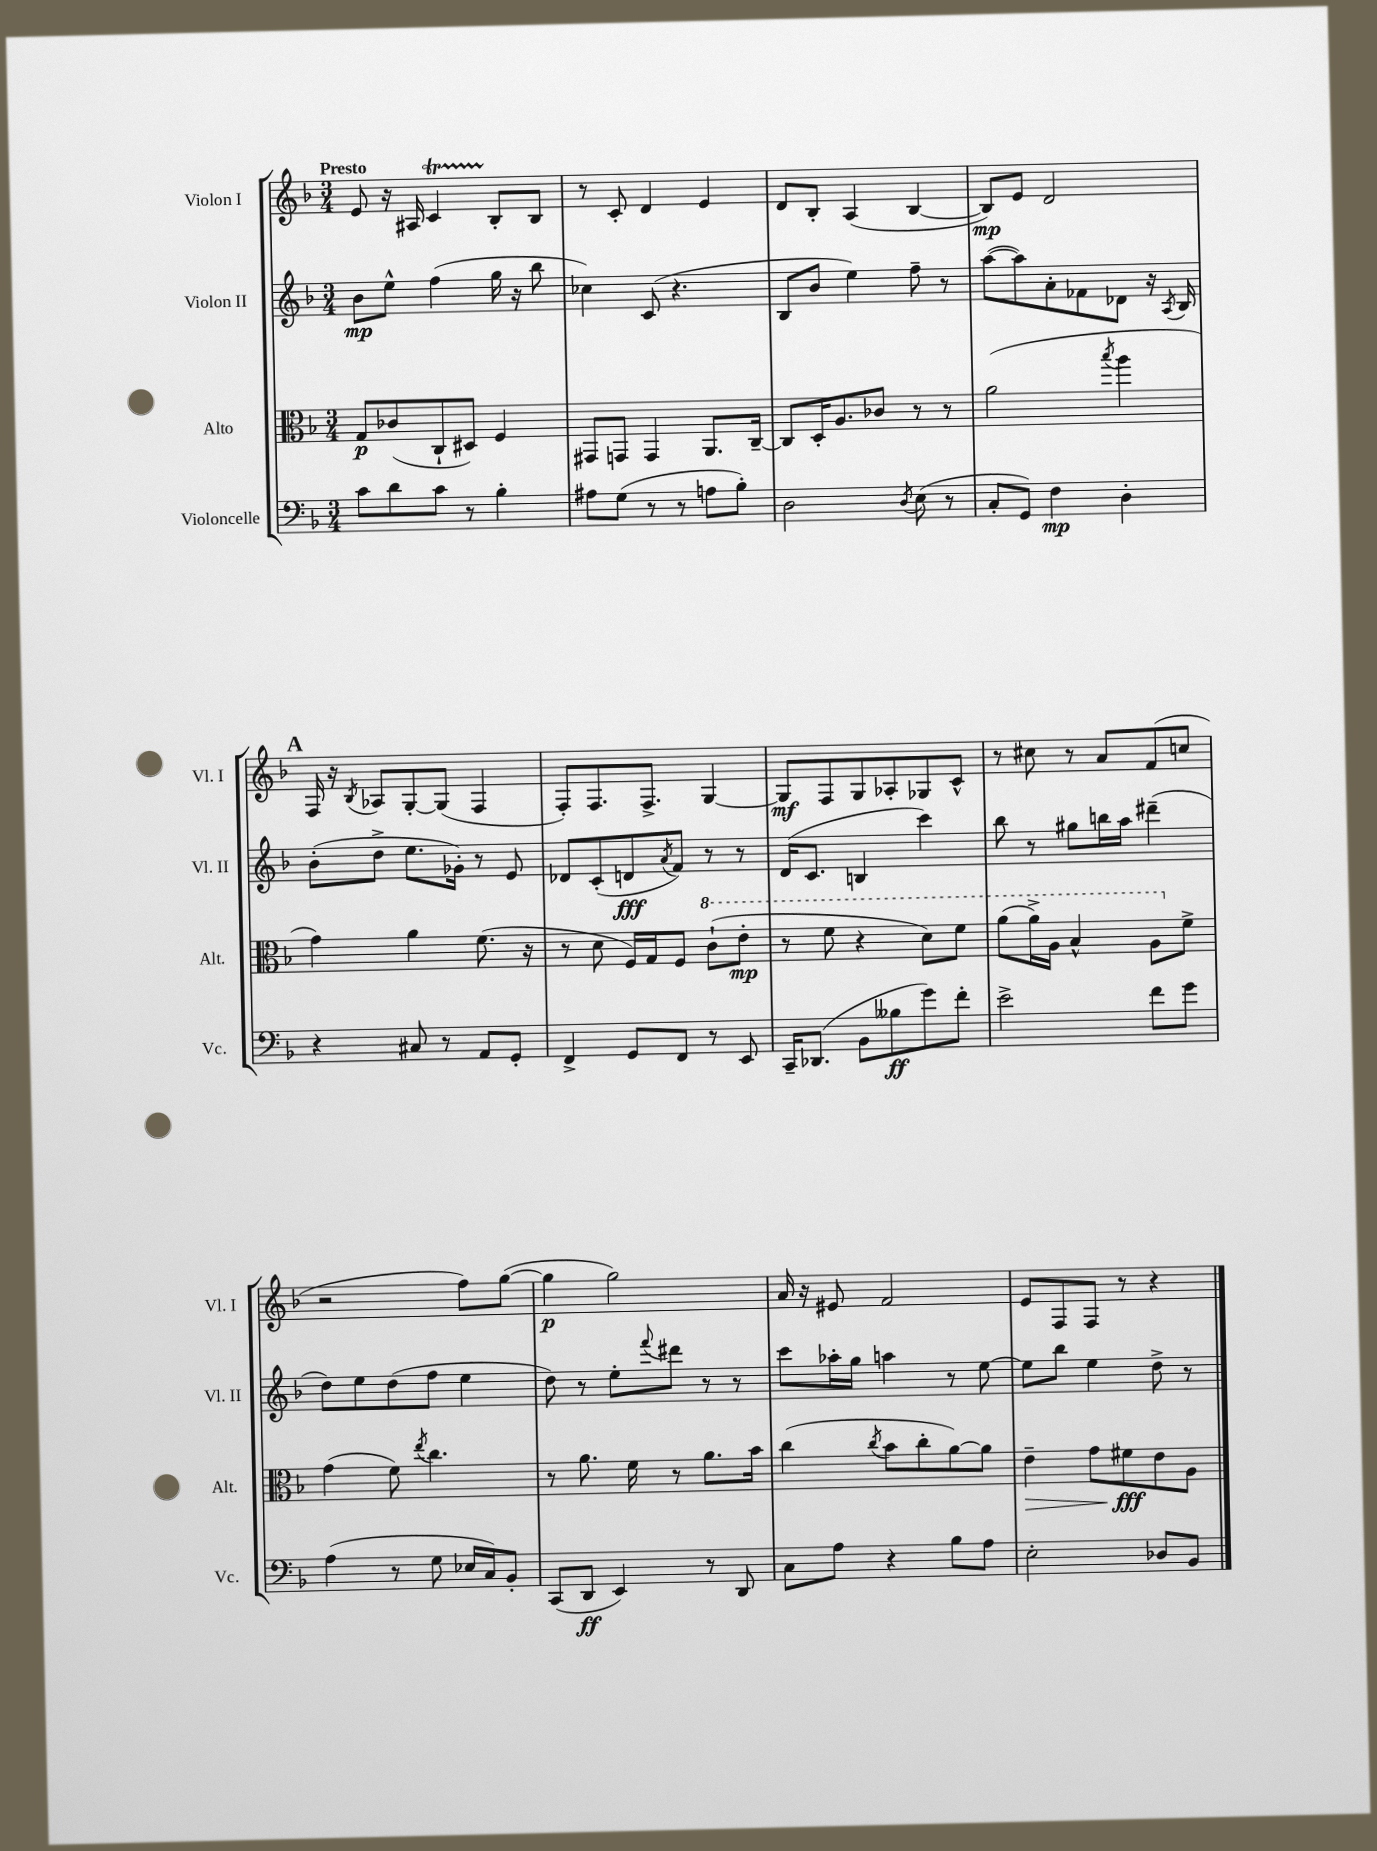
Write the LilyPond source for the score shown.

<<
\new StaffGroup <<
\new Staff = "s0" \with { instrumentName = "Violon I" shortInstrumentName = "Vl. I" } {
    \clef treble \key f \major \numericTimeSignature \time 3/4 \tempo "Presto"
    e'8 r16 ais16 c'4\startTrillSpan bes8-.\stopTrillSpan bes8 |
    r8 c'8-. d'4 e'4 |
    d'8 bes8-. a4( bes4~ |
    bes8\mp) e'8 d'2 |
    \mark \markup { \bold "A" } f16 r16 \acciaccatura { bes8 } aes8 g8~-. g8( f4 |
    f8-.) f8. f8.-> g4~ |
    g8\mf f8 g8 aes8-. ges8 c'8-^ |
    r8 cis''8 r8 a'8 f'8( c''8 |
    r2 f''8) g''8~( |
    g''4\p g''2) |
    a'16 r16 eis'8 f'2 |
    e'8 f8 f8 r8 r4 \bar "|." |
}
\new Staff = "s1" \with { instrumentName = "Violon II" shortInstrumentName = "Vl. II" } {
    \clef treble \key f \major \numericTimeSignature \time 3/4
    bes'8\mp e''8-^ f''4( g''16 r16 bes''8 |
    ces''4) c'8( r4. |
    bes8 bes'8 e''4) f''8-- r8 |
    a''8~( a''8) a'8-. fes'8 des'8 r16 \acciaccatura { a8 } bes16 |
    \mark \markup { \bold "A" } bes'8-.( d''8-> e''8. ges'16-.) r8 e'8 |
    des'8 c'8-.( d'8\fff \acciaccatura { a'8 } f'8) r8 r8 |
    d'16( c'8. b4 c'''4) |
    bes''8 r8 gis''8 b''16 a''16 dis'''4--( |
    d''8) e''8 d''8( f''8 e''4 |
    d''8) r8 e''8-. \appoggiatura { f'''8 } dis'''8 r8 r8 |
    c'''8 aes''16-. g''16 a''4 r8 e''8~ |
    e''8 bes''8 e''4 d''8-> r8 \bar "|." |
}
\new Staff = "s2" \with { instrumentName = "Alto" shortInstrumentName = "Alt." } {
    \clef alto \key f \major \numericTimeSignature \time 3/4
    g8\p ces'8( c8-! dis8) f4 |
    gis,8 g,8 g,4 a,8. c16~-- |
    c8 d16-. a8. ces'8 r8 r8 |
    a'2( \acciaccatura { bes''8 } a''4 |
    \mark \markup { \bold "A" } g'4) a'4 f'8.( r16 |
    r8 d'8 f16) g16 f8 \ottava #1 c''8-!( e''8-.\mp |
    r8 f''8 r4 d''8) f''8 |
    a''8( a''16->) a'16 bes'4-^ a'8 \ottava #0 f'8-> |
    g'4( f'8) \acciaccatura { e''8 } c''4. |
    r8 a'8. f'16 r8 a'8. bes'16 |
    c''4( \acciaccatura { c''8 } bes'8 c''8-. a'8~) a'8 |
    e'4--\> g'8 fis'8\fff\! e'8 a8 \bar "|." |
}
\new Staff = "s3" \with { instrumentName = "Violoncelle" shortInstrumentName = "Vc." } {
    \clef bass \key f \major \numericTimeSignature \time 3/4
    c'8 d'8 c'8 r8 bes4-. |
    ais8 g8( r8 r8 a8 bes8-.) |
    d2 \acciaccatura { d8 } e8( r8 |
    c8-. g,8) f4\mp d4-. |
    \mark \markup { \bold "A" } r4 cis8 r8 a,8 g,8-. |
    f,4-> g,8 f,8 r8 e,8 |
    c,16-- des,8.( bes,8 beses8\ff g'8) f'8-. |
    e'2-> f'8 g'8 |
    a4( r8 g8 ees16 c16) bes,8-. |
    c,8( d,8\ff e,4) r8 d,8 |
    c8 a8 r4 bes8 a8 |
    e2-. des8 bes,8 \bar "|." |
}
>>
>>
\layout { \context { \Score \remove "Bar_number_engraver" } }
